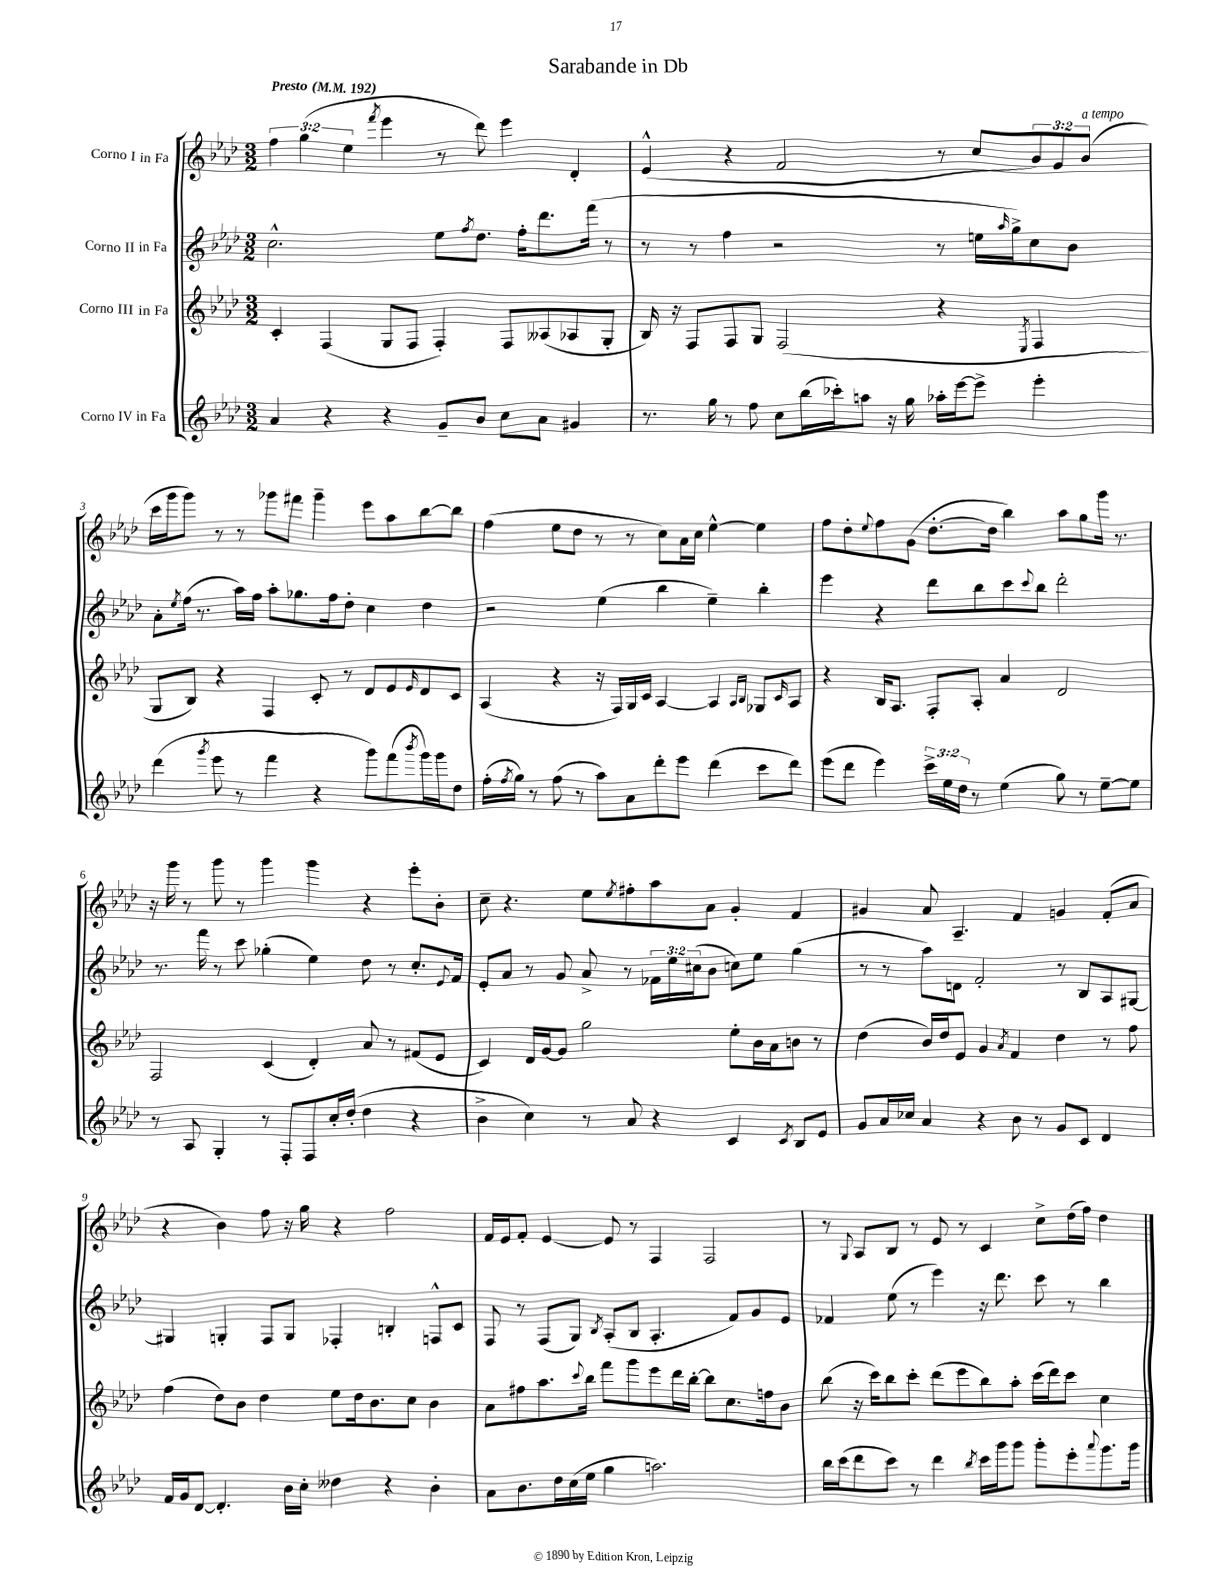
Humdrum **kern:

**kern	**kern	**kern	**kern
*staff4	*staff3	*staff2	*staff1
*clefG2	*clefG2	*clefG2	*clefG2
*k[b-e-a-d-]	*k[b-e-a-d-]	*k[b-e-a-d-]	*k[b-e-a-d-]
*M3/2	*M3/2	*M3/2	*M3/2
*MM192	*MM192	*MM192	*MM192
4a-/	4c'/	2.cc^^\	6ff\
.	.	.	(6gg\
4r	(4F/	.	.
.	.	.	6ee-\
.	.	.	8qfff/
4r	8G/L	.	4eee-\
.	8F/J	.	.
8g~/L	4F'/)	8ee-\L	8r
.	.	8qff/	.
8b-/J	.	8.dd-\J	8ddd-\)
8cc\L	8F/L	.	4eee-\
.	.	16ff'\LK	.
8a-\J	(8A--/	8.ddd-\	.
4g#/	8A-/	.	4d-'/
.	.	(16fff\Jk	.
.	8G'/J	8r	.
=	=	=	=
8.r	16B-/)	8r	(4e-^^/
.	16r	.	.
.	8F/L	8r	.
16gg\	.	.	.
8r	8F/	4ff\	4r
8ff\	8G/J	.	.
8cc\L	(2F/	2r	2f/
(16bb-\L	.	.	.
16ccc-'\J)	.	.	.
8aa\J	.	.	.
16r	.	.	.
16gg\	.	.	.
16aa-'\LL	4r	8r	8r
[16eee-\J	.	.	.
8eee-^\]J	.	16ee\LL	8cc/L
.	.	16qqaa-/	.
.	.	16gg^\J)	.
.	8qE-/	.	.
4eee-'\	4F/	8cc\	12b-/)
.	.	.	12g/
.	.	8b-\J	.
.	.	.	(12b-/J
=	=	=	=
(4ddd-\	8G/L	8a-'\L	16ccc\LL
.	.	.	16ggg\J
.	.	8qee-/	.
.	8B-/J)	(16ff\Jk	8ggg\J)
.	.	8.r	.
8qggg/	.	.	.
8eee-\	4r	.	8r
8r	.	16aa-\LL)	8r
.	.	16ff\JJ	.
4fff\	4F/	8aa-'\L	8ggg-\L
.	.	8.gg-\	8fff#\J
4r	8c'/	.	4ggg-~\
.	.	16ff\k	.
.	8r	8dd-'\J	.
8ggg\L)	8d-/L	4cc\	8eee-\L
(8fff\	8e-/	.	8aa-\
8qbbb-/	16qqe-/	.	.
16ggg\L)	8d-/	4dd-\	[8bb-\
16ggg\J	.	.	.
8dd-\J	8c/J	.	8bb-\]J
=	=	=	=
(16ff'\LL	(4A-/	2r	(4ff\
8qff/	.	.	.
16gg\JJ)	.	.	.
8r	.	.	.
(8ff\	4r	.	8ee-\L
8r	.	.	8dd-\J
8aa-\L)	16r	(4ee-\	8r
.	16F/LL)	.	.
8a-\	16G/	.	8r
.	16c/JJ	.	.
8ddd-'\	[4A-/	4bb-\	8cc\L)
8eee-\J	.	.	16a-\L
.	.	.	16cc\JJ
(4ddd-\	4A-/]	4ee-~\)	[4ee-^^\
.	16qqA-/LL	.	.
.	16qqB-/JJ	.	.
8ccc\L	8G-/L	4bb-'\	4ee-\]
.	16qqc/	.	.
8ddd-\J)	8A-/J	.	.
=	=	=	=
(8eee-\L	4r	4eee-\	8ff\L
8ddd-\J	.	.	8dd-'\
.	.	.	8qqee-/
4eee-\)	16B-/LK	4r	8ff\
.	8.A-/J	.	.
.	.	.	(8g\J
24ccc^\LL	8F'/L	8ddd-\L	[8.dd-'\L
24ee-\	.	.	.
24dd-\JJ	.	.	.
8r	8A-'/J	8bb-\	.
.	.	.	16dd-\]Jk
(4ee-\	4a-/	8ccc\	4bb-\)
.	.	8qqccc/	.
.	.	8bb-\J	.
8gg\)	2d-/	2ddd-'\	8aa-\L
8r	.	.	8gg\
[8ee-~\L	.	.	16ggg\Jk
.	.	.	8.r
8ee-\]J	.	.	.
=	=	=	=
8r	2F/	8.r	16r
.	.	.	16ggg\
8A-/	.	.	8r
.	.	16fff\	.
4G'/	.	8r	8ggg\
.	.	8ccc\	8r
8r	(4c/	(4gg-'\	4ggg\
8F'/L	.	.	.
8F/	4d-'/)	4ee-\)	4ggg\
16cc'/L	.	.	.
(16dd-'/JJ	.	.	.
4dd-\	8a-/	8dd-\	4r
.	8r	8r	.
4r	(8f#/L	8.cc'/L	8eee-'\L
.	8e-/J	.	8b-'\J
.	.	8qqe-/	.
.	.	16f/Jk	.
=	=	=	=
4b-^\	4c/)	8e-'/L	8cc~\
.	.	8a-/J	4.r
4cc\)	16d-/LL	8r	.
.	[16g/J	.	.
.	8g/]J	8g/	.
8r	2gg\	8a-^/	8ee-\L
.	.	.	8qee-/
8a-/	.	8r	8ff#'\
4r	.	24f-\LL	8aa-\
.	.	24ee-\	.
.	.	(24cc#\J	.
.	.	8b-\J	8a-\J
4c/	8ee-'\L	8cc\L)	4g'/
.	16b-\L	8ee-\J	.
.	16a-\J	.	.
8qc/	.	.	.
8B-/L	8b\J	(4gg\	4f/
8e-/J	8r	.	.
=	=	=	=
8g/L	(4dd-\	8r	4g#/
16a-/L	.	8r	.
16cc-/JJ	.	.	.
4a-/	16b-/LL)	8aa-\L)	8a-/
.	16dd-/J	.	.
.	8e-/J	8d\J	4.A-~/
4r	4g/	2f'/	.
.	8qa-/	.	.
8b-\	4f/	.	4f/
8r	.	.	.
8g/L	4dd-\	8r	4g/
8c/J	.	8B-/L	.
4d-/	8r	8A-/	(8f'/L
.	8ff\	[8G#/J	8a-/J
=	=	=	=
16f/LL	(4ff\	4G#/]	4r
16g/J	.	.	.
[8d-/J	.	.	.
4.d-'/]	8dd-\L)	4G'/	4b-\)
.	8b-\J	.	.
.	4dd-\	8F/L	8ff\
16b-\LL	.	8G/J	16r
16cc'\JJ	.	.	16gg\
4dd--\	8ee-\L	4F-'/	4r
.	16dd-\k	.	.
.	8.b-\	.	.
4r	.	4B'/	2ff\
.	8cc\J	.	.
4b-'\	4b-\	8F^^/L	.
.	.	8c/J	.
=	=	=	=
8a-\L	8a-\L	8F/	16f/LL
.	.	.	16e-/J
8.b-\	8ff#\	8r	8f'/J
.	8.aa-\	(8F/L	[4e-/
16dd-\L	.	.	.
(16cc\	.	8G/J)	.
.	8qqccc/	.	.
16ee-\JJ	16bb-\Jk	.	.
.	.	8qB-/	.
4gg\	8fff\L	(8A-'/L	8e-/]
.	8ggg\	8B-/J	8r
2.aa\)	8eee-\	4.A-'/	4F/
.	16ddd-\L	.	.
.	[16bb-'\JJ	.	.
.	8bb-\]L	.	2F/
.	8.cc\	8f/L)	.
.	.	8g/	.
.	16ff\k	.	.
.	8b-\J	8e-/J	.
=	=	=	=
16bb-\LL	(8bb-\	4f-/	8r
(16ccc\J	.	.	.
.	.	.	8qqG/
8ddd-\	16r	.	8A-/L
.	16ccc\LK)	.	.
8ccc\J)	8bb-\	(8ee-\	8B-/J
8r	8ccc'\J	8r	8r
4ddd-\	(8ddd-\L	4eee-\)	8e-/
.	8eee-\	.	8r
8qbb-/	.	.	.
16ccc\LL	8bb-\)	16r	4c/
16ggg\J	.	8.ddd-\	.
8ggg\J	8aa-'\J	.	.
8ggg'\L	(16ccc\LL	8ccc\	8cc^\L
.	16ddd-\J)	.	.
8eee-'\	8ccc\J	8r	(16dd-\L
.	.	.	16ff\JJ)
8qqaaa-/	.	.	.
8.ggg\	4cc\	4bb-\	4dd-\
16ggg\Jk	.	.	.
==	==	==	==
*-	*-	*-	*-
